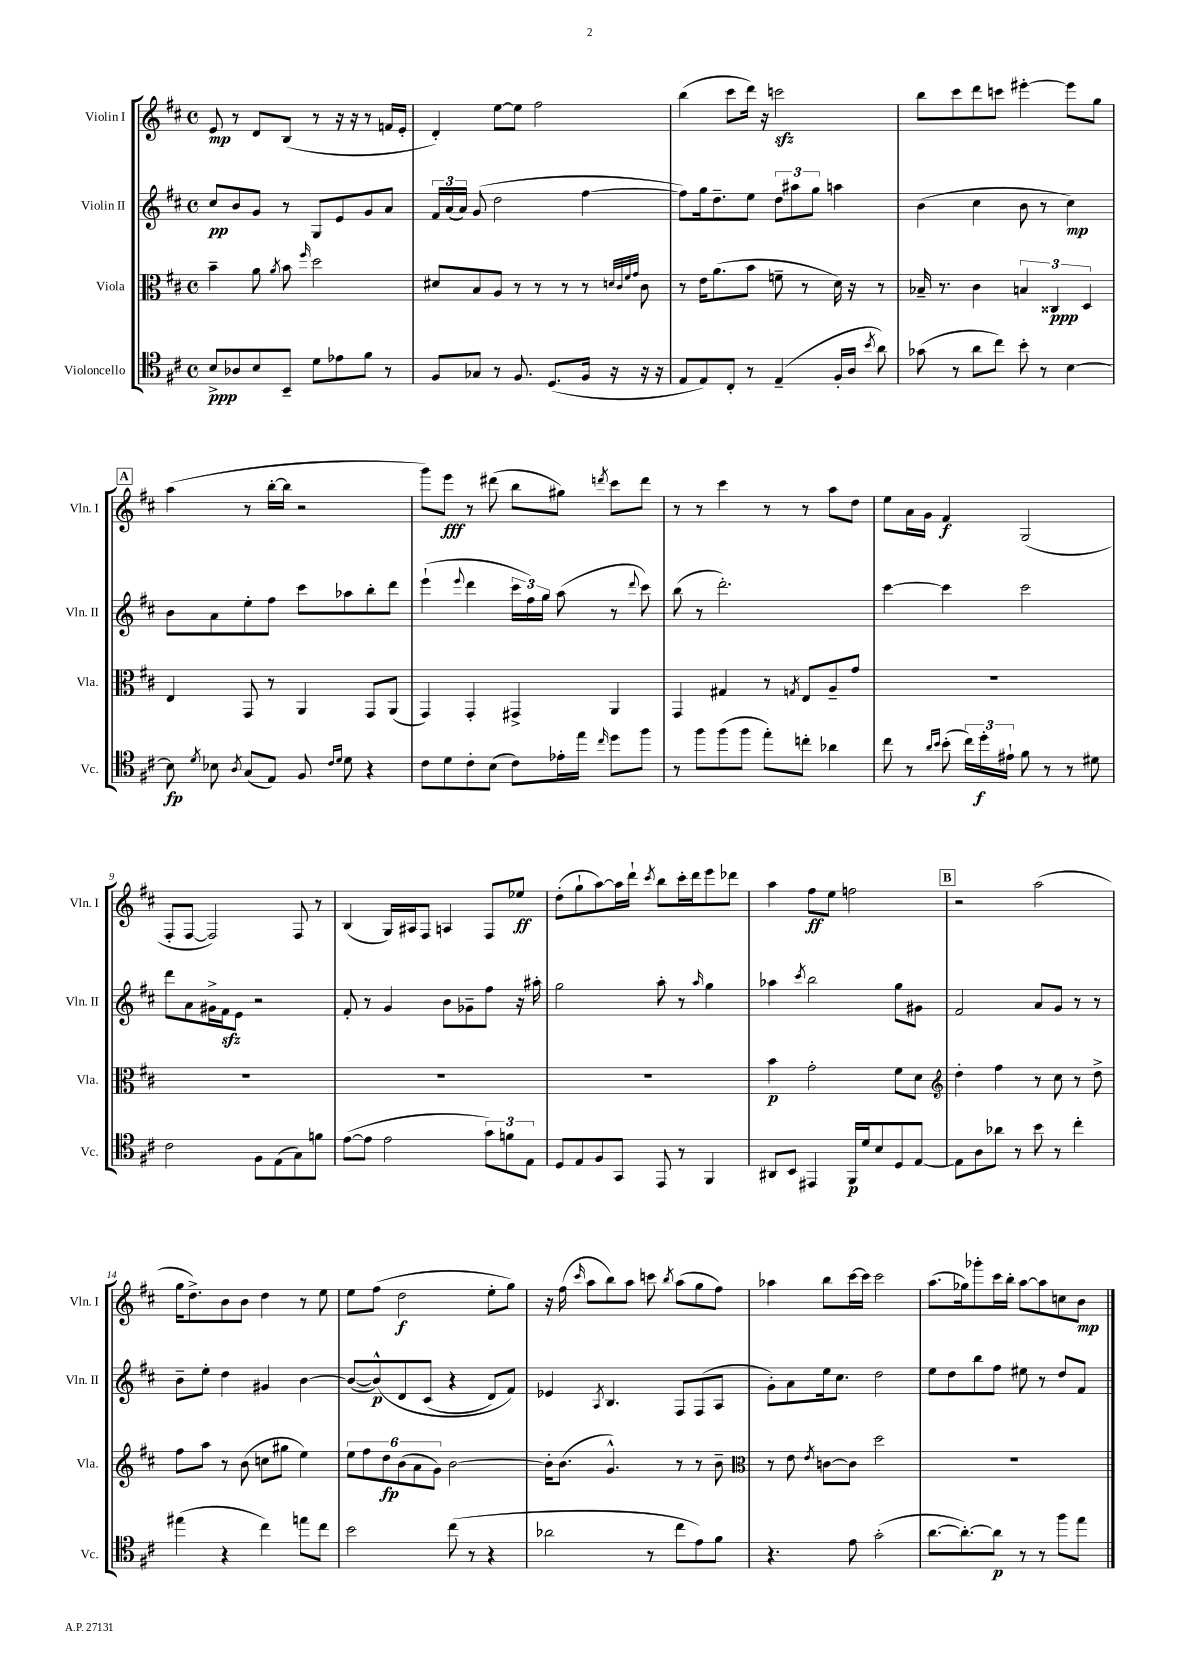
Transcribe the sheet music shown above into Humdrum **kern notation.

**kern	**dynam	**kern	**dynam	**kern	**dynam	**kern	**dynam
*part4	*part4	*part3	*part3	*part2	*part2	*part1	*part1
*staff4	*staff4	*staff3	*staff3	*staff2	*staff2	*staff1	*staff1
*I"Violoncello	*	*I"Viola	*	*I"Violin II	*	*I"Violin I	*
*I'Vc.	*	*I'Vla.	*	*I'Vln. II	*	*I'Vln. I	*
*clefC4	*	*clefC3	*	*clefG2	*	*clefG2	*
*k[f#c#]	*	*k[f#c#]	*	*k[f#c#]	*	*k[f#c#]	*
*M4/4	*	*M4/4	*	*M4/4	*	*M4/4	*
*met(c)	*	*met(c)	*	*met(c)	*	*met(c)	*
=1	=1	=1	=1	=1	=1	=1	=1
8B^/L	ppp	4b~\	.	8cc#/L	pp	8e/	mp
8A-X/	.	.	.	8b/	.	8r	.
8B/	.	8a\	.	8g/J	.	8d/L	.
.	.	8qa/	.	.	.	.	.
8BB~/J	.	8b\	.	8r	.	(8B/J	.
.	.	16qqff#/	.	.	.	.	.
8d\L	.	2dd\	.	8G/L	.	8r	.
8e-X\	.	.	.	8e/	.	16r	.
.	.	.	.	.	.	16r	.
8f#\J	.	.	.	8g/	.	8r	.
8r	.	.	.	8a/J	.	16fn/LL	.
.	.	.	.	.	.	16e'/JJ	.
=2	=2	=2	=2	=2	=2	=2	=2
8F#/L	.	8d#X/L	.	24f#/LL	.	4d'/)	.
.	.	.	.	(24a/	.	.	.
.	.	.	.	24a/JJ)	.	.	.
8G-X/J	.	8B/	.	(8g/	.	.	.
8r	.	8A/J	.	2dd\	.	[8ee\L	.
8.F#/	.	8r	.	.	.	8ee\J]	.
.	.	8r	.	.	.	2ff#\	.
(8.D/L	.	.	.	.	.	.	.
.	.	8r	.	.	.	.	.
16F#/Jk	.	8r	.	[4ff#\	.	.	.
16r	.	.	.	.	.	.	.
.	.	32qqdn/LLL	.	.	.	.	.
.	.	32qqc#/	.	.	.	.	.
.	.	32qqf#/	.	.	.	.	.
.	.	32qqg/JJJ	.	.	.	.	.
16r	.	8c#\	.	.	.	.	.
16r	.	.	.	.	.	.	.
=3	=3	=3	=3	=3	=3	=3	=3
8E/L	.	8r	.	8ff#\L])	.	(4bb\	.
8E/)	.	16e\KL	.	16gg\k	.	.	.
.	.	(8.a\	.	8.dd~\	.	.	.
8C#'/J	.	.	.	.	.	8ccc#\L	.
8r	.	8b\J	.	8ee\J	.	16ddd\Jk)	.
.	.	.	.	.	.	16r	.
(4E~/	.	8fn~\	.	12dd\L	.	2cccnzz\	.
.	.	.	.	12aa#X\	.	.	.
.	.	8r	.	.	.	.	.
.	.	.	.	12gg\J	.	.	.
16F#'/LL	.	16d\)	.	4aan\	.	.	.
16A/JJ	.	16r	.	.	.	.	.
8qb/	.	.	.	.	.	.	.
8a\)	.	8r	.	.	.	.	.
=4	=4	=4	=4	=4	=4	=4	=4
(8g-X\	.	16B-X~/	.	(4b\	.	8bb\L	.
.	.	8.r	.	.	.	.	.
8r	.	.	.	.	.	8ccc#\	.
8a\L	.	4c#\	.	4cc#\	.	8ddd\	.
8cc#\J)	.	.	.	.	.	8cccn\J	.
8b'\	.	6Bn/	.	8b\	.	[4eee#X'\	.
8r	.	.	.	8r	.	.	.
.	.	6C##X/	ppp	.	.	.	.
[4B\	.	.	.	4cc#\)	mp	8eee#\L]	.
.	.	6D/	.	.	.	.	.
.	.	.	.	.	.	8gg\J	.
!!LO:LB:g=z
!!LO:REH:place=s1:t=A
=5	=5	=5	=5	=5	=5	=5	=5
8B\]	fp	4E/	.	8b\L	.	(4aa\	.
8qd/	.	.	.	.	.	.	.
8B-X\	.	.	.	8a\	.	.	.
8qA/	.	.	.	.	.	.	.
(8G/L	.	8GG/	.	8ee'\	.	8r	.
8E/J)	.	8r	.	8ff#\J	.	[16bb'\LL	.
.	.	.	.	.	.	16bb\JJ]	.
8F#/	.	4AA/	.	8ccc#\L	.	2r	.
16qqc#/LL	.	.	.	.	.	.	.
16qqd/JJ	.	.	.	.	.	.	.
8d\	.	.	.	8aa-X\	.	.	.
4r	.	8GG/L	.	8bb'\	.	.	.
.	.	(8AA/J	.	8ddd\J	.	.	.
=6	=6	=6	=6	=6	=6	=6	=6
8c#\L	.	4GG/)	.	(4eee`\	.	8ggg\L)	.
8d\	.	.	.	.	.	8eee\J	fff
.	.	.	.	8qqeee/	.	.	.
8c#'\	.	4GG'/	.	4ddd\	.	8r	.
(8B\J	.	.	.	.	.	(8ddd#X\	.
8c#\L)	.	4GG#X^/	.	24ccc#\LL	.	8bb\L	.
.	.	.	.	24ff#\)	.	.	.
.	.	.	.	24gg\JJ	.	.	.
16e-X'\L	.	.	.	(8aa\	.	8gg#X\J)	.
16ee\JJ	.	.	.	.	.	.	.
16qqcc#/	.	.	.	.	.	8qdddn/	.
8dd\L	.	4AA/	.	8r	.	8ccc#\L	.
.	.	.	.	8qqddd/	.	.	.
8ff#\J	.	.	.	8ccc#\)	.	8ddd\J	.
=7	=7	=7	=7	=7	=7	=7	=7
8r	.	4GG/	.	(8bb\	.	8r	.
8ff#\L	.	.	.	8r	.	8r	.
(8ff#\	.	4G#X/	.	2.ddd'\)	.	4ccc#\	.
8ff#\J	.	.	.	.	.	.	.
8ee'\L)	.	8r	.	.	.	8r	.
.	.	8qGn/	.	.	.	.	.
8ccn'\J	.	8E/L	.	.	.	8r	.
4a-X\	.	8A~/	.	.	.	8aa\L	.
.	.	8g/J	.	.	.	8dd\J	.
=8	=8	=8	=8	=8	=8	=8	=8
8cc#\	.	1r	.	[4ccc#\	.	8ee\L	.
8r	.	.	.	.	.	16a\L	.
.	.	.	.	.	.	16g\JJ	.
16qqa/LL	.	.	.	.	.	.	.
16qqb/JJ	.	.	.	.	.	.	.
(8b'\	.	.	.	4ccc#\]	.	4f#/	f
24cc#\LL)	.	.	.	.	.	.	.
24dd'\	f	.	.	.	.	.	.
24e#X`\JJ	.	.	.	.	.	.	.
8f#\	.	.	.	2ccc#\	.	(2G/	.
8r	.	.	.	.	.	.	.
8r	.	.	.	.	.	.	.
8d#X\	.	.	.	.	.	.	.
!!LO:LB:g=z
=9	=9	=9	=9	=9	=9	=9	=9
2c#\	.	1r	.	8ddd\L	.	8F#'/L	.
.	.	.	.	8a\	.	[8F#/J	.
.	.	.	.	16g#X^\L	.	2F#/])	.
.	.	.	.	16f#zz\J	.	.	.
.	.	.	.	8e\J	.	.	.
8F#\L	.	.	.	2r	.	.	.
(8E\	.	.	.	.	.	.	.
8G\)	.	.	.	.	.	8F#/	.
8fn\J	.	.	.	.	.	8r	.
=10	=10	=10	=10	=10	=10	=10	=10
([8e\L	.	1r	.	8f#'/	.	(4B/	.
8e\J]	.	.	.	8r	.	.	.
2e\	.	.	.	4g/	.	16G/LL)	.
.	.	.	.	.	.	16A#X/J	.
.	.	.	.	.	.	8F#/J	.
.	.	.	.	8b\L	.	4An/	.
.	.	.	.	8g-X~\	.	.	.
12g\L)	.	.	.	8ff#\J	.	8F#/L	.
12fn\	.	.	.	.	.	.	.
.	.	.	.	16r	.	8ee-X/J	ff
12E\J	.	.	.	.	.	.	.
.	.	.	.	16aa#X'\	.	.	.
=11	=11	=11	=11	=11	=11	=11	=11
8D/L	.	1r	.	2gg\	.	(8dd'\L	.
8E/	.	.	.	.	.	8gg`\	.
8F#/	.	.	.	.	.	[8aa\)	.
8GG/J	.	.	.	.	.	16aa\L]	.
.	.	.	.	.	.	16ddd`\JJ	.
.	.	.	.	.	.	8qccc#/	.
8EE/	.	.	.	8aa'\	.	8bb\L	.
8r	.	.	.	8r	.	16ccc#'\L	.
.	.	.	.	.	.	16ddd\J	.
.	.	.	.	16qqaa/	.	.	.
4FF#/	.	.	.	4gg\	.	8eee\	.
.	.	.	.	.	.	8ddd-X\J	.
=12	=12	=12	=12	=12	=12	=12	=12
8AA#X/L	.	4b\	p	4aa-X\	.	4aa\	.
8BB/J	.	.	.	.	.	.	.
.	.	.	.	8qccc#/	.	.	.
4EE#X/	.	2g'\	.	2bb\	.	8ff#\L	ff
.	.	.	.	.	.	8ee\J	.
16FF#/LL	p	.	.	.	.	2ffn\	.
16d/J	.	.	.	.	.	.	.
8B/	.	.	.	.	.	.	.
8D/	.	8f#\L	.	8gg\L	.	.	.
[8E/J	.	8d\J	.	8g#X\J	.	.	.
!!LO:REH:place=s1:t=B
=13	=13	=13	=13	=13	=13	=13	=13
*	*	*clefG2	*	*	*	*	*
8E\L]	.	4dd'\	.	2f#/	.	2r	.
8A\	.	.	.	.	.	.	.
8a-X\J	.	4ff#\	.	.	.	.	.
8r	.	.	.	.	.	.	.
8b\	.	8r	.	8a/L	.	(2aa\	.
8r	.	8cc#\	.	8g/J	.	.	.
4cc#'\	.	8r	.	8r	.	.	.
.	.	8dd^\	.	8r	.	.	.
!!LO:LB:g=z
=14	=14	=14	=14	=14	=14	=14	=14
(4ee#X\	.	8ff#\L	.	8b~\L	.	16gg\KL	.
.	.	.	.	.	.	8.dd^\)	.
.	.	8aa\J	.	8ee'\J	.	.	.
4r	.	8r	.	4dd\	.	8b\	.
.	.	(8b\	.	.	.	8b\J	.
4cc#\)	.	8ccn\L	.	4g#X/	.	4dd\	.
.	.	8gg#X\J	.	.	.	.	.
8een\L	.	4ee\)	.	[4b\	.	8r	.
8cc#\J	.	.	.	.	.	8ee\	.
=15	=15	=15	=15	=15	=15	=15	=15
2b\	.	12ee\L	.	(8b/L_	.	8ee\L	.
.	.	12ff#\	.	.	.	.	.
.	.	.	.	(8b^^/])	p	(8ff#\J	.
.	.	12dd\	fp	.	.	.	.
.	.	(12b\	.	8d/	.	2dd\	f
.	.	12a\	.	.	.	.	.
.	.	.	.	(8c#/J	.	.	.
.	.	12g\J)	.	.	.	.	.
(8cc#\	.	[2b\	.	4r	.	.	.
8r	.	.	.	.	.	.	.
4r	.	.	.	8d/L)	.	8ee'\L	.
.	.	.	.	8f#/J)	.	8gg\J)	.
=16	=16	=16	=16	=16	=16	=16	=16
2a-X\	.	16b'\KL]	.	4e-X/	.	16r	.
.	.	(8.b\J	.	.	.	(16ff#\	.
.	.	.	.	.	.	16qqccc#/	.
.	.	.	.	.	.	8aa\L	.
.	.	.	.	8qA/	.	.	.
.	.	4.g^^/)	.	4.B/	.	8bb\)	.
.	.	.	.	.	.	8aa\J	.
8r	.	.	.	.	.	8cccn\	.
.	.	.	.	.	.	8qbb/	.
8cc#\L	.	8r	.	8F#/L	.	(8aa\L	.
8e\)	.	8r	.	(8F#/	.	8gg\	.
8f#\J	.	8b~\	.	8A/J	.	8ff#\J)	.
=17	=17	=17	=17	=17	=17	=17	=17
*	*	*clefC3	*	*	*	*	*
4.r	.	8r	.	8g'\L)	.	4aa-X\	.
.	.	8e\	.	8a\	.	.	.
.	.	8qe/	.	.	.	.	.
.	.	[8cn\L	.	16ee\k	.	8bb\L	.
.	.	.	.	8.cc#\J	.	.	.
8e\	.	8c\J]	.	.	.	[16ccc#\L	.
.	.	.	.	.	.	16ccc#\JJ]	.
(2g'\	.	2dd\	.	2dd\	.	2ccc#\	.
=18	=18	=18	=18	=18	=18	=18	=18
[8.a\L	.	1r	.	8ee\L	.	(8.aa\L	.
.	.	.	.	8dd\	.	.	.
8.a'\_)	.	.	.	.	.	16gg-X\k)	.
.	.	.	.	8bb\	.	8ggg-X'\	.
8a\J]	p	.	.	8ff#\J	.	16ccc#\L	.
.	.	.	.	.	.	16bb'\JJ	.
8r	.	.	.	8ee#X\	.	[8aa\L	.
8r	.	.	.	8r	.	8aa\]	.
8ff#\L	.	.	.	8dd/L	.	8ccn\	.
8ee\J	.	.	.	8f#/J	.	8b\J	mp
==	==	==	==	==	==	==	==
*-	*-	*-	*-	*-	*-	*-	*-
